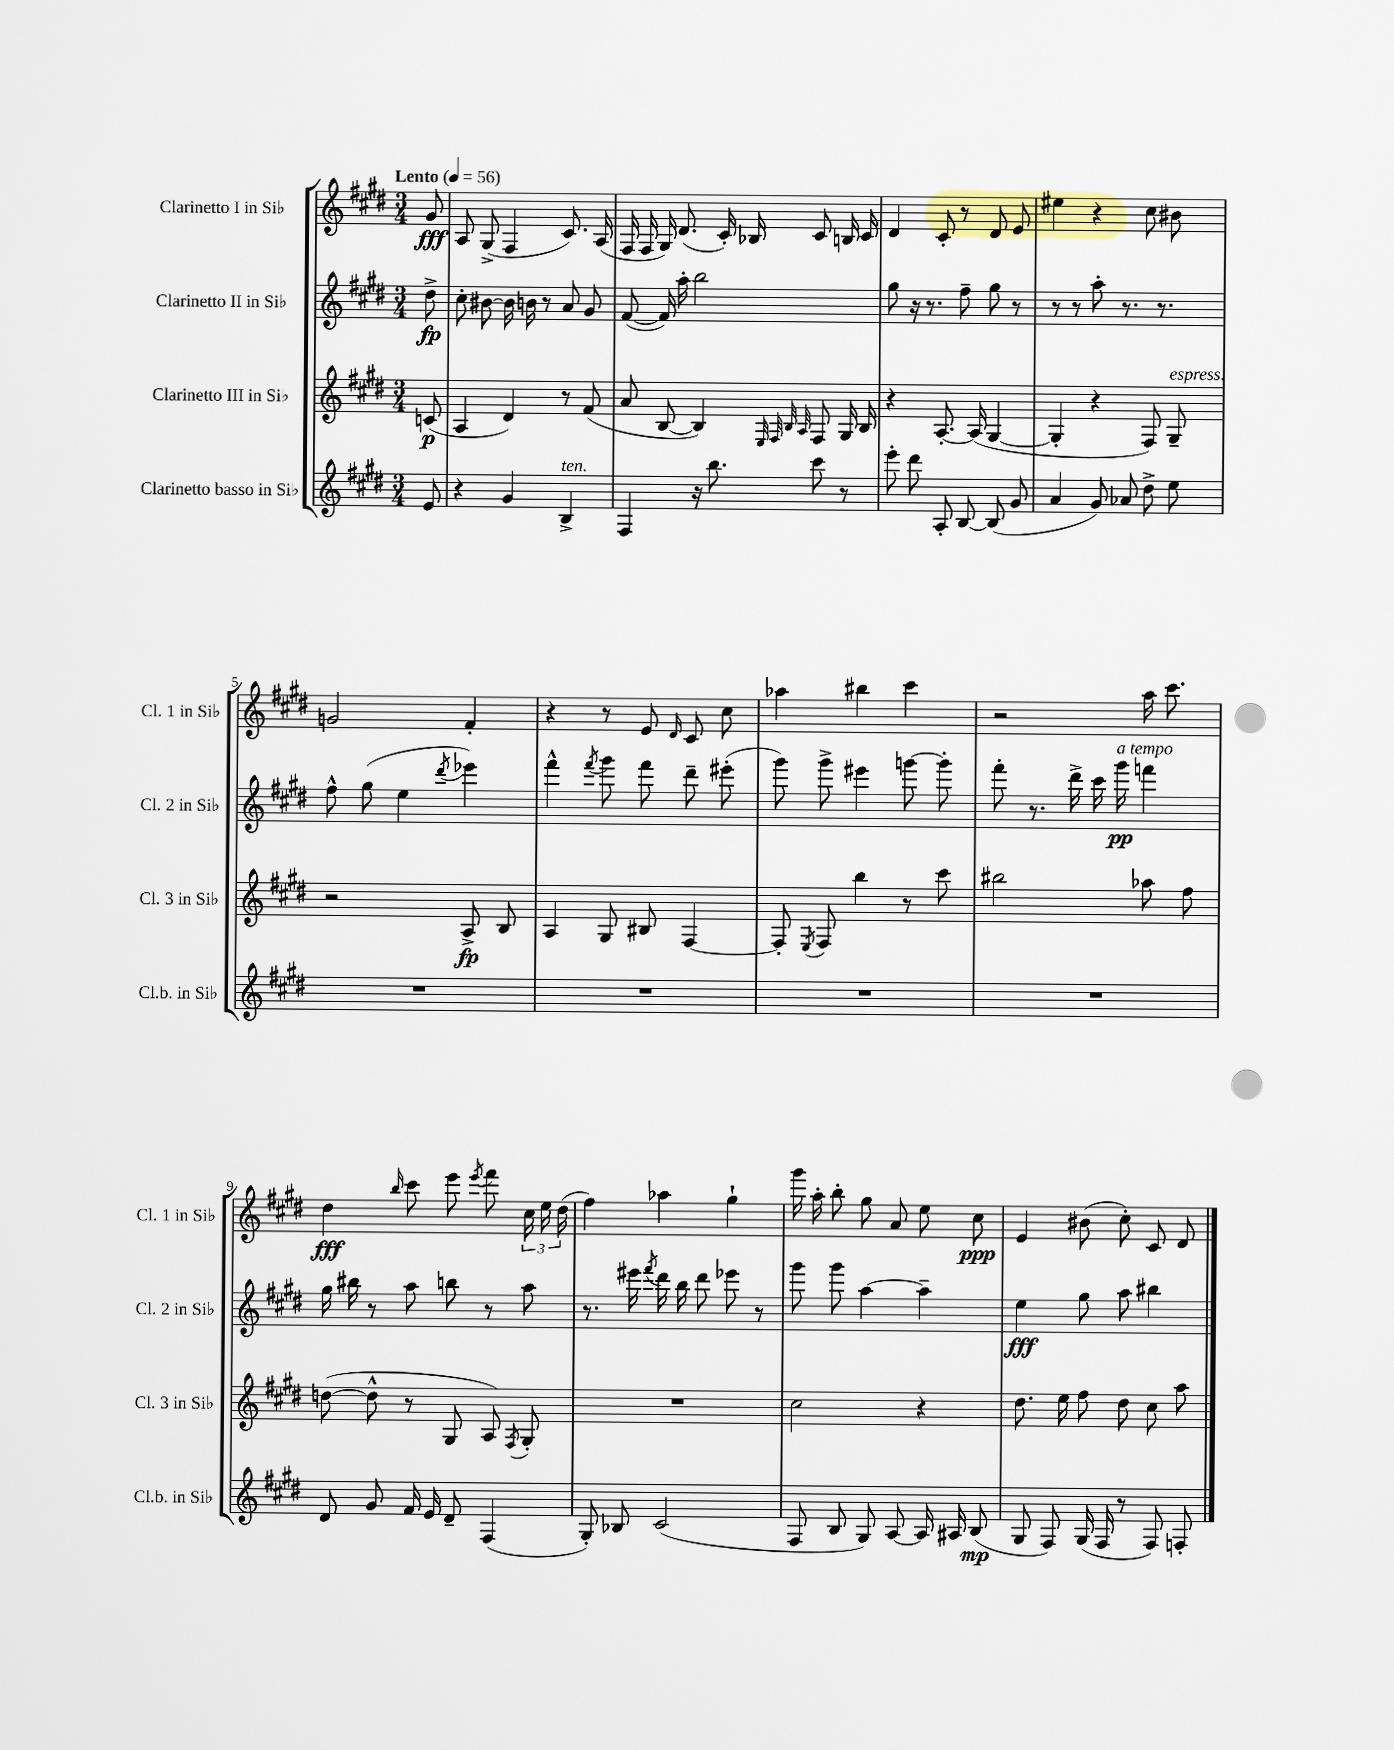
<<
\new StaffGroup <<
\new Staff = "s0" \with { instrumentName = "Clarinetto I in Sib" shortInstrumentName = "Cl. 1 in Sib" } {
    \clef treble \key e \major \numericTimeSignature \time 3/4 \partial 8 \tempo "Lento" 4 = 56
    \autoBeamOff gis'8\fff |
    a8 gis8->( fis4 cis'8.) a16( |
    fis16 fis16 gis16) dis'8.( cis'16-.) bes16 cis'8 b16 cis'16 |
    dis'4 cis'8-. r8 dis'8 e'8 |
    eis''4 r4 cis''8 bis'8 |
    g'2 fis'4-. |
    r4 r8 e'8 \grace { dis'16 } cis'8 cis''8 |
    aes''4 bis''4 cis'''4 |
    r2 a''16 cis'''8. |
    dis''4\fff \grace { b''16 } cis'''8 e'''8 \acciaccatura { e'''8 } fis'''8 \tuplet 3/2 { cis''16 e''16 dis''16( } |
    fis''4) aes''4 gis''4-! |
    gis'''16 a''16-. b''8-. gis''8 a'8 e''8 cis''8\ppp |
    e'4 bis'8( cis''8-.) cis'8 dis'8 \bar "|." |
}
\new Staff = "s1" \with { instrumentName = "Clarinetto II in Sib" shortInstrumentName = "Cl. 2 in Sib" } {
    \clef treble \key e \major \numericTimeSignature \time 3/4 \partial 8
    \autoBeamOff dis''8->\fp |
    cis''8-. bis'8~ bis'16 b'16 r8 a'8 gis'8 |
    fis'8~( fis'16) a''16-. b''2 |
    gis''8 r16 r8. fis''8-- gis''8 r8 |
    r8 r8 a''8-. r8. r8. |
    fis''8-^ gis''8( e''4 \acciaccatura { dis'''8 } ees'''4) |
    fis'''4-^ \acciaccatura { fis'''8 } gis'''8 fis'''8 dis'''8-- eis'''8-.( |
    gis'''8) gis'''8-> eis'''4 g'''8~ g'''8-. |
    fis'''8-. r8. dis'''16-> cis'''16 gis'''16\pp^\markup { \italic "a tempo" } f'''4 |
    gis''16 bis''16 r8 a''8 b''8 r8 a''8 |
    r8. eis'''16 \acciaccatura { fis'''8 } dis'''16 b''16 dis'''8 ees'''8 r8 |
    gis'''8 gis'''8 a''4~ a''4-- |
    e''4\fff gis''8 a''8 bis''4 \bar "|." |
}
\new Staff = "s2" \with { instrumentName = "Clarinetto III in Sib" shortInstrumentName = "Cl. 3 in Sib" } {
    \clef treble \key e \major \numericTimeSignature \time 3/4 \partial 8
    \autoBeamOff c'8\p( |
    a4 dis'4) r8 fis'8( |
    a'8 b8~ b4) \grace { e32 fis32 b32 a32 } fis8 gis16 b16 |
    r4 a8.~-. a16( gis4~ |
    gis4-. r4 fis8) gis8--^\markup { \italic "espress." } |
    r2 a8->\fp b8 |
    a4 gis8 bis8 fis4~ |
    fis8-. \acciaccatura { e8 } fis8 b''4 r8 cis'''8 |
    bis''2 aes''8 fis''8 |
    d''8~( d''8-^ r8 gis8 a8) \acciaccatura { fis8 } gis8-. |
    R2. |
    cis''2 r4 |
    dis''8. e''16 fis''8 dis''8 cis''8 a''8 \bar "|." |
}
\new Staff = "s3" \with { instrumentName = "Clarinetto basso in Sib" shortInstrumentName = "Cl.b. in Sib" } {
    \clef treble \key e \major \numericTimeSignature \time 3/4 \partial 8
    \autoBeamOff e'8 |
    r4 gis'4 b4->^\markup { \italic "ten." } |
    fis4 r16 b''8. cis'''8 r8 |
    e'''8-. dis'''8 a8-. b8~ b8( gis'8 |
    a'4 gis'8) aes'8 dis''8-> e''8 |
    R2. |
    R2. |
    R2. |
    R2. |
    dis'8 gis'8 fis'16 e'16 dis'8-- fis4( |
    gis8-.) bes8 cis'2( |
    fis8 b8 gis8) a8~ a16 ais16 b8\mp( |
    gis8 fis8) gis16( fis16 r8 fis8) f8-. \bar "|." |
}
>>
>>
